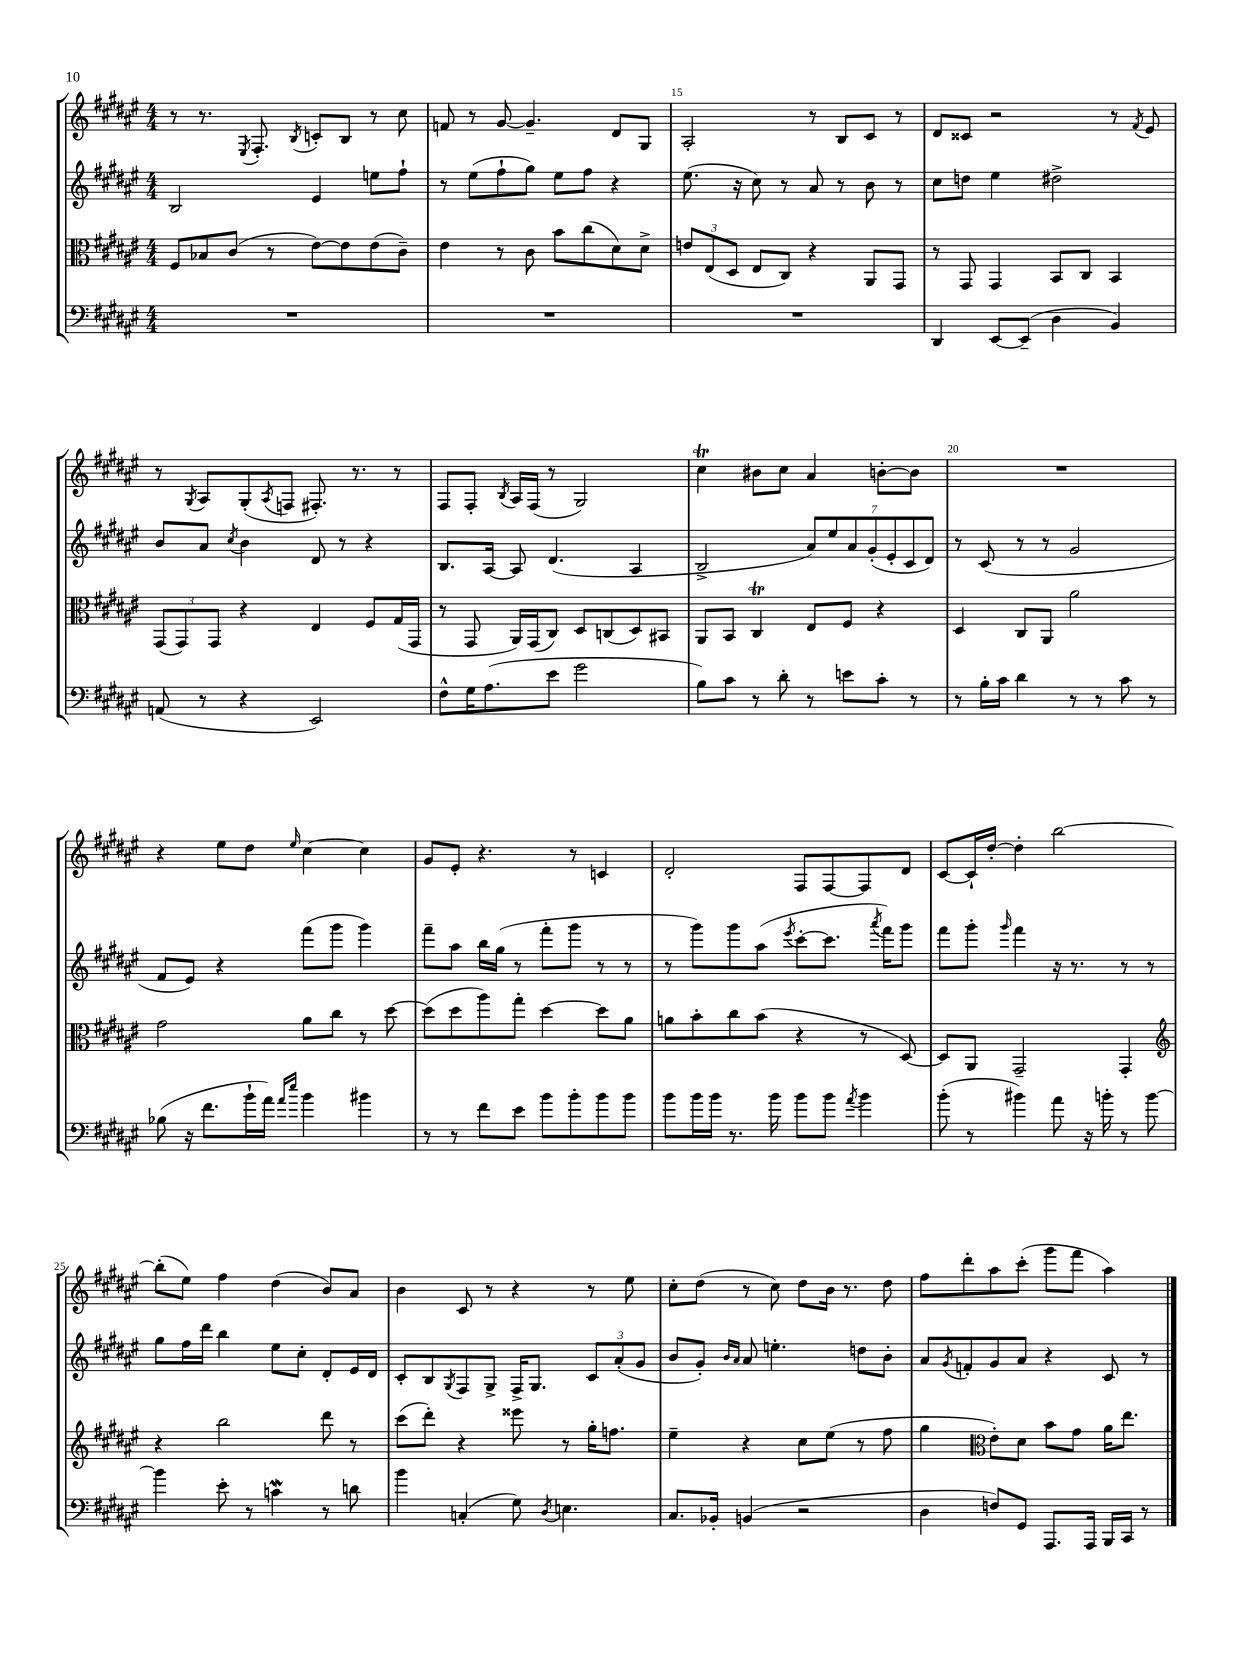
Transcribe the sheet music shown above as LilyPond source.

<<
\new StaffGroup <<
\new Staff = "s0" {
    \clef treble \key fis \major \numericTimeSignature \time 4/4
    r8 r8. \acciaccatura { eis8 } fis8.-. \acciaccatura { b8 } c'8-. b8 r8 cis''8 |
    f'8 r8 gis'8~ gis'4.-- dis'8 gis8 |
    ais2-. r8 b8 cis'8 r8 |
    dis'8 cisis'8 r2 r8 \acciaccatura { fis'8 } eis'8 |
    r8 \acciaccatura { gis8 } ais8 gis8-.( \acciaccatura { ais8 } f8 fis8.-.) r8. r8 |
    fis8 fis8-. \acciaccatura { b8 } ais16 fis16( r8 gis2) |
    cis''4\trill bis'8 cis''8 ais'4 b'8~-. b'8 |
    R1 |
    r4 eis''8 dis''8 \grace { eis''16 } cis''4~ cis''4 |
    gis'8 eis'8-. r4. r8 c'4 |
    dis'2-. fis8 fis8~ fis8 dis'8 |
    cis'8~ cis'16-! dis''16~-. dis''4-. b''2~ |
    b''8-.( eis''8) fis''4 dis''4( b'8) ais'8 |
    b'4 cis'8 r8 r4 r8 eis''8 |
    cis''8-. dis''8( r8 cis''8) dis''8 b'16 r8. dis''8 |
    fis''8 dis'''8-. ais''8 cis'''8-.( gis'''8 fis'''8 ais''4) \bar "|." |
}
\new Staff = "s1" {
    \clef treble \key fis \major \numericTimeSignature \time 4/4
    b2 eis'4 e''8 fis''8-! |
    r8 eis''8( fis''8-! gis''8) eis''8 fis''8 r4 |
    eis''8.( r16 cis''8) r8 ais'8 r8 b'8 r8 |
    cis''8 d''8 eis''4 dis''2-> |
    b'8 ais'8 \acciaccatura { cis''8 } b'4 dis'8 r8 r4 |
    b8. ais16~ ais8 dis'4.( ais4 |
    b2-> \tuplet 7/4 { ais'8) eis''8 ais'8 gis'8-.( eis'8-. cis'8 dis'8) } |
    r8 cis'8( r8 r8 gis'2 |
    fis'8 eis'8) r4 fis'''8( gis'''8 gis'''4) |
    fis'''8-- ais''8 b''16 gis''16( r8 fis'''8-. gis'''8 r8 r8 |
    r8 gis'''8) gis'''8 ais''8( \acciaccatura { eis'''8 } cis'''8~-. cis'''8. \acciaccatura { ais'''8 } fis'''16) gis'''8 |
    fis'''8 gis'''8-. \grace { gis'''16 } fis'''4 r16 r8. r8 r8 |
    gis''8 fis''16 dis'''16 b''4 eis''8 cis''8-. dis'8-. eis'16 dis'16 |
    cis'8-. b8 \acciaccatura { gis8 } fis8 gis8-> fis16-> gis8. \tuplet 3/2 { cis'8 ais'8-.( gis'8 } |
    b'8 gis'8-.) \grace { b'16 ais'16 } ais'8 e''4.-. d''8 b'8-. |
    ais'8 \acciaccatura { gis'8 } f'8-. gis'8 ais'8 r4 cis'8 r8 \bar "|." |
}
\new Staff = "s2" {
    \clef alto \key fis \major \numericTimeSignature \time 4/4
    fis8 bes8 cis'8( r8 eis'8~) eis'8 eis'8( cis'8--) |
    eis'4 r8 cis'8 b'8 cis''8( dis'8) dis'8-> |
    \tuplet 3/2 { e'8 eis8( dis8 } eis8 cis8) r4 ais,8 gis,8 |
    r8 gis,8 gis,4 b,8 cis8 b,4 |
    \tuplet 3/2 { gis,8( gis,8) gis,8 } r4 eis4 fis8 gis16( gis,16 |
    r8 gis,8 ais,16) gis,16( cis8) dis8 c8( dis8) bis,8 |
    ais,8 b,8 cis4\trill eis8 fis8 r4 |
    dis4 cis8 ais,8 ais'2 |
    gis'2 ais'8 cis''8 r8 dis''8~ |
    dis''8( dis''8 ais''8) gis''8-. dis''4~ dis''8 ais'8 |
    a'8 b'8-. cis''8 b'8( r4 r8 dis8~) |
    dis8 ais,8 gis,2-- gis,4-. |
    \clef treble r4 b''2 dis'''8 r8 |
    cis'''8( dis'''8-.) r4 eisis'''8 r8 gis''16-. f''8. |
    eis''4-- r4 cis''8 eis''8( r8 fis''8 |
    gis''4 \clef alto eis'8-.) dis'8 b'8 gis'8 ais'16 eis''8. \bar "|." |
}
\new Staff = "s3" {
    \clef bass \key fis \major \numericTimeSignature \time 4/4
    R1 |
    R1 |
    R1 |
    dis,4 eis,8~ eis,8--( dis4 b,4) |
    a,8( r8 r4 eis,2) |
    fis8-^ gis16 ais8.( eis'8 gis'2 |
    b8) cis'8 r8 dis'8-. r8 e'8 cis'8-. r8 |
    r8 b16-. cis'16 dis'4 r8 r8 cis'8 r8 |
    bes8( r16 fis'8. b'16-! ais'16) \grace { ais'16 eis''16 } b'4 bis'4 |
    r8 r8 fis'8 eis'8 b'8 b'8-. b'8 b'8 |
    b'8 b'16 b'16 r8. b'16 b'8 b'8 \acciaccatura { ais'8 } b'4 |
    b'8-.( r8 bis'4) ais'8 r16 b'16-. r8 b'8~ |
    b'4 eis'8-. r8 c'4\mordent r8 d'8 |
    b'4 c4-.( gis8) \acciaccatura { dis8 } e4. |
    cis8. bes,16-. b,4( r2 |
    dis4 f8) gis,8 ais,,8. ais,,16 b,,16 cis,16 r8 \bar "|." |
}
>>
>>
\layout { \context { \Score currentBarNumber = #13 \override BarNumber.break-visibility = ##(#f #t #t) barNumberVisibility = #(every-nth-bar-number-visible 5) } }
